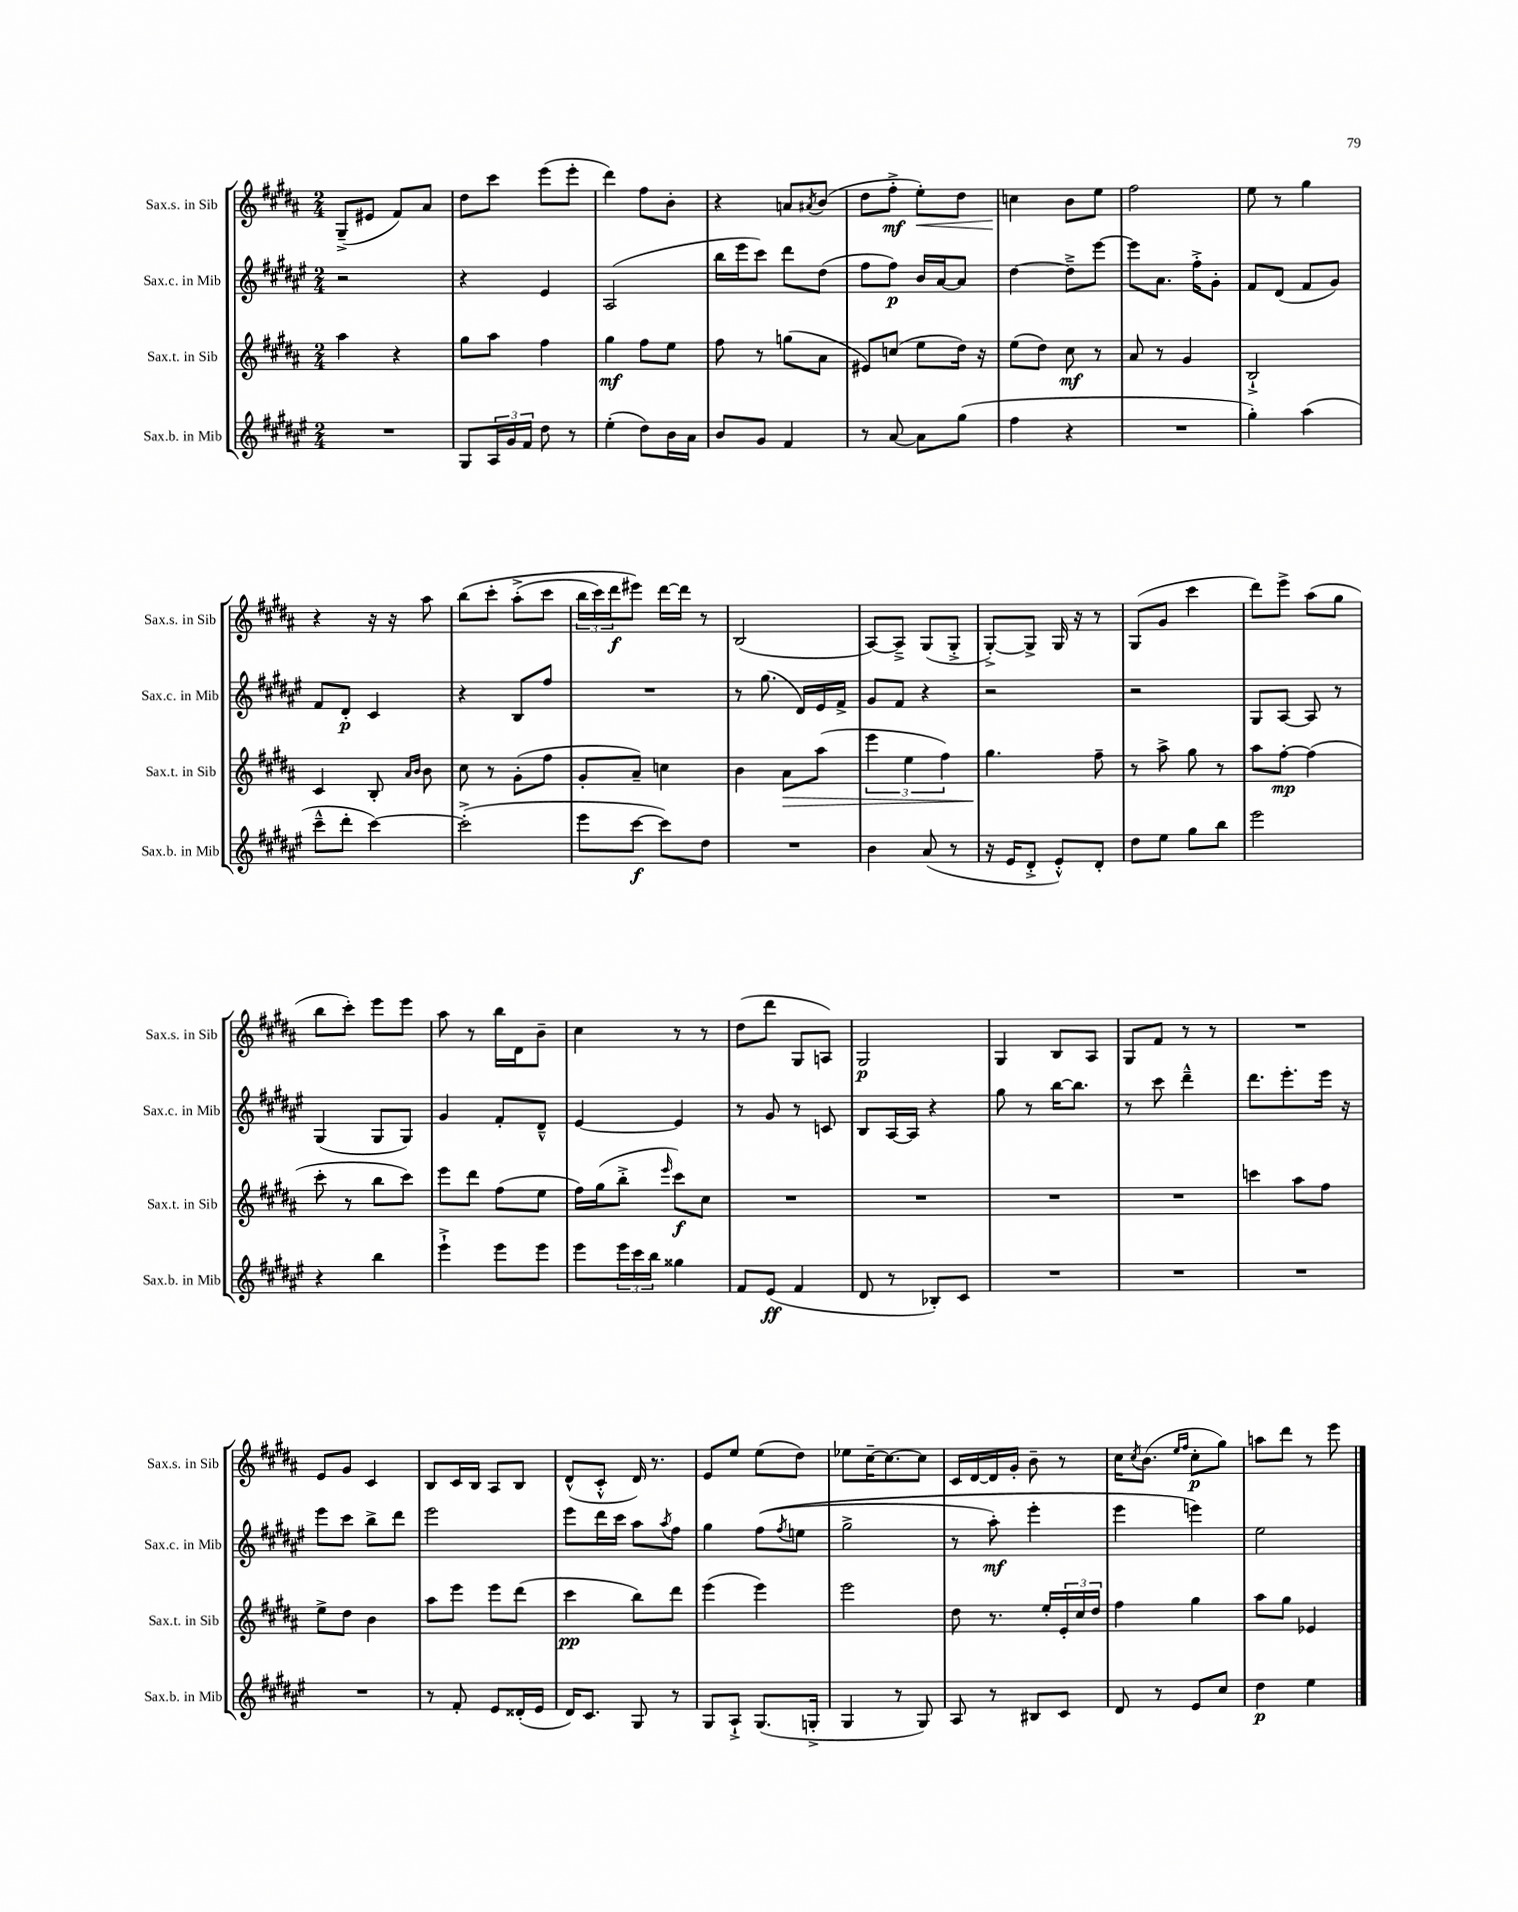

**kern	**kern	**kern	**kern
*staff4	*staff3	*staff2	*staff1
*clefG2	*clefG2	*clefG2	*clefG2
*k[f#c#g#d#a#e#]	*k[f#c#g#d#a#]	*k[f#c#g#d#a#e#]	*k[f#c#g#d#a#]
*M2/4	*M2/4	*M2/4	*M2/4
2r	4aa#	2r	(8G#~^
.	.	.	8e#
.	4r	.	8f#)
.	.	.	8a#
=	=	=	=
8G#	8gg#	4r	8dd#
24A#	8aa#	.	8ccc#
24g#	.	.	.
24f#	.	.	.
8dd#	4ff#	4e#	(8eee
8r	.	.	8eee'
=	=	=	=
(4ee#'	4gg#	(2A#	4ddd#)
8dd#)	8ff#	.	8ff#
16b	8ee	.	8b'
16a#	.	.	.
=	=	=	=
8b	8ff#	16bb	4r
.	.	16eee#	.
8g#	8r	8ccc#)	.
4f#	(8gg	8ddd#	8a
.	.	.	8qa#
.	8a#	(8dd#	(8b
=	=	=	=
8r	8e#)	8ff#	8dd#
[8a#	(8cc	8ff#)	8ff#'^
8a#]	8ee	16b	8ee')
.	.	[16a#	.
(8gg#	16dd#)	8a#]	8dd#
.	16r	.	.
=	=	=	=
4ff#	(8ee	[4dd#	4cc
.	8dd#)	.	.
4r	8cc#	8dd#~^]	8b
.	8r	[8eee#	8ee
=	=	=	=
2r	8a#	8eee#]	2ff#
.	8r	8.a#	.
.	4g#	.	.
.	.	16ff#'^	.
.	.	8g#'	.
=	=	=	=
4gg#')	2B`^	8f#	8ee
.	.	(8d#	8r
(4aa#	.	8f#	4gg#
.	.	8g#)	.
=	=	=	=
8ccc#~^^	4c#	8f#	4r
8ddd#'	.	8d#'	.
[4ccc#)	8B'	4c#	16r
.	.	.	16r
.	16qqa#	.	.
.	16qqb	.	.
.	8b	.	8aa#
=	=	=	=
(2ccc#'^]	8cc#	4r	&(8bb
.	8r	.	8ccc#'
.	(8g#'	8B	(8aa#'^
.	8ff#	8ff#	8ccc#
=	=	=	=
8eee#	8g#'	2r	24bb
.	.	.	24ccc#)
.	.	.	24ddd#
[8ccc#	8a#~)	.	8eee#&)
8ccc#])	4cc	.	[16ddd#
.	.	.	16ddd#]
8dd#	.	.	8r
=	=	=	=
2r	4b	8r	(2B
.	.	(8.gg#	.
.	8a#	.	.
.	.	16d#)	.
.	(8aa#	16e#	.
.	.	16f#^	.
=	=	=	=
4b	6eee	8g#	[8A#)
.	.	8f#	8A#~^]
.	6ee	.	.
(8a#	.	4r	(8G#
.	6ff#)	.	.
8r	.	.	8G#'^
=	=	=	=
16r	4.gg#	2r	[8G#'^)
16e#	.	.	.
8d#'^	.	.	8G#^]
8e#'^^)	.	.	16G#
.	.	.	16r
8d#'	8ff#~	.	8r
=	=	=	=
8dd#	8r	2r	(8G#
8ee#	8aa#^	.	8g#
8gg#	8gg#	.	4ccc#
8bb	8r	.	.
=	=	=	=
2eee#	8aa#	8G#	8ddd#)
.	[8ff#'	[8A#	8eee^
.	(4ff#]	8A#]	(8aa#
.	.	8r	8gg#
=	=	=	=
4r	8ccc#'	(4G#	8bb
.	8r	.	8ccc#')
4bb	8bb	8G#	8eee
.	8ccc#)	8G#)	8eee
=	=	=	=
4eee#`^	8eee	4g#	8aa#
.	8ddd#	.	8r
8eee#	(8ff#	8f#'	16bb
.	.	.	16d#
8eee#	8ee	8d#~^^	8b~
=	=	=	=
8eee#	16ff#)	[4e#	4cc#
.	(16gg#	.	.
24eee#	8bb'^	.	.
24ccc#	.	.	.
24bb	.	.	.
.	16qqeee	.	.
4gg##	8ccc#)	4e#]	8r
.	8cc#	.	8r
=	=	=	=
8f#	2r	8r	(8dd#
(8e#	.	8g#	8ddd#
4f#	.	8r	8G#
.	.	8c	8A)
=	=	=	=
8d#	2r	8B	2G#
8r	.	[16A#	.
.	.	16A#]	.
8B-')	.	4r	.
8c#	.	.	.
=	=	=	=
2r	2r	8gg#	4G#
.	.	8r	.
.	.	[16bb	8B
.	.	8.bb]	.
.	.	.	8A#
=	=	=	=
2r	2r	8r	8G#
.	.	8ccc#	8f#
.	.	4ddd#~^^	8r
.	.	.	8r
=	=	=	=
2r	4ccc	8.ddd#	2r
.	.	8.eee#'	.
.	8aa#	.	.
.	8ff#	16eee#	.
.	.	16r	.
=	=	=	=
2r	8ee^	8eee#	8e
.	8dd#	8ccc#	8g#
.	4b	8bb^	4c#
.	.	8ddd#	.
=	=	=	=
8r	8aa#	2eee#	8B
8f#'	8eee	.	16c#
.	.	.	16B
8e#	8eee	.	8A#
(16d##'	(8ddd#	.	8B
16e#	.	.	.
=	=	=	=
16d#)	4ccc#	8eee#	(8d#^^
8.c#	.	.	.
.	.	16ddd#	8c#'^^
.	.	16ccc#	.
8G#	8bb)	8aa#	16d#)
.	.	.	8.r
.	.	8qaa#	.
8r	8ddd#	8ff#	.
=	=	=	=
8G#	(4eee	4gg#	8e
8A#`^	.	.	8ee
(8.G#	4eee)	&((8ff#	(8ee
.	.	8qff#	.
.	.	8ee	8dd#)
16G'^	.	.	.
=	=	=	=
4G#	2eee	2gg#^	8ee-
.	.	.	[16cc#~
.	.	.	8.cc#_
8r	.	.	.
8G#)	.	.	8cc#]
=	=	=	=
8A#	8dd#	8r	16c#
.	.	.	[16d#
8r	8.r	8aa#')	16d#]
.	.	.	16g#'
8B#	.	4eee#'	8b~
.	16ee'	.	.
8c#	24e'	.	8r
.	24cc#	.	.
.	24dd#	.	.
=	=	=	=
8d#	4ff#	4eee#	16cc#
.	.	.	8qcc#
.	.	.	(8.b
8r	.	.	.
.	.	.	16qqee
.	.	.	16qqff#
8e#	4gg#	4eee&)	8cc#'
8cc#	.	.	8gg#)
=	=	=	=
4dd#	8aa#	2ee#	8aa
.	8gg#	.	8ddd#
4ee#	4e-	.	8r
.	.	.	8eee
==	==	==	==
*-	*-	*-	*-
